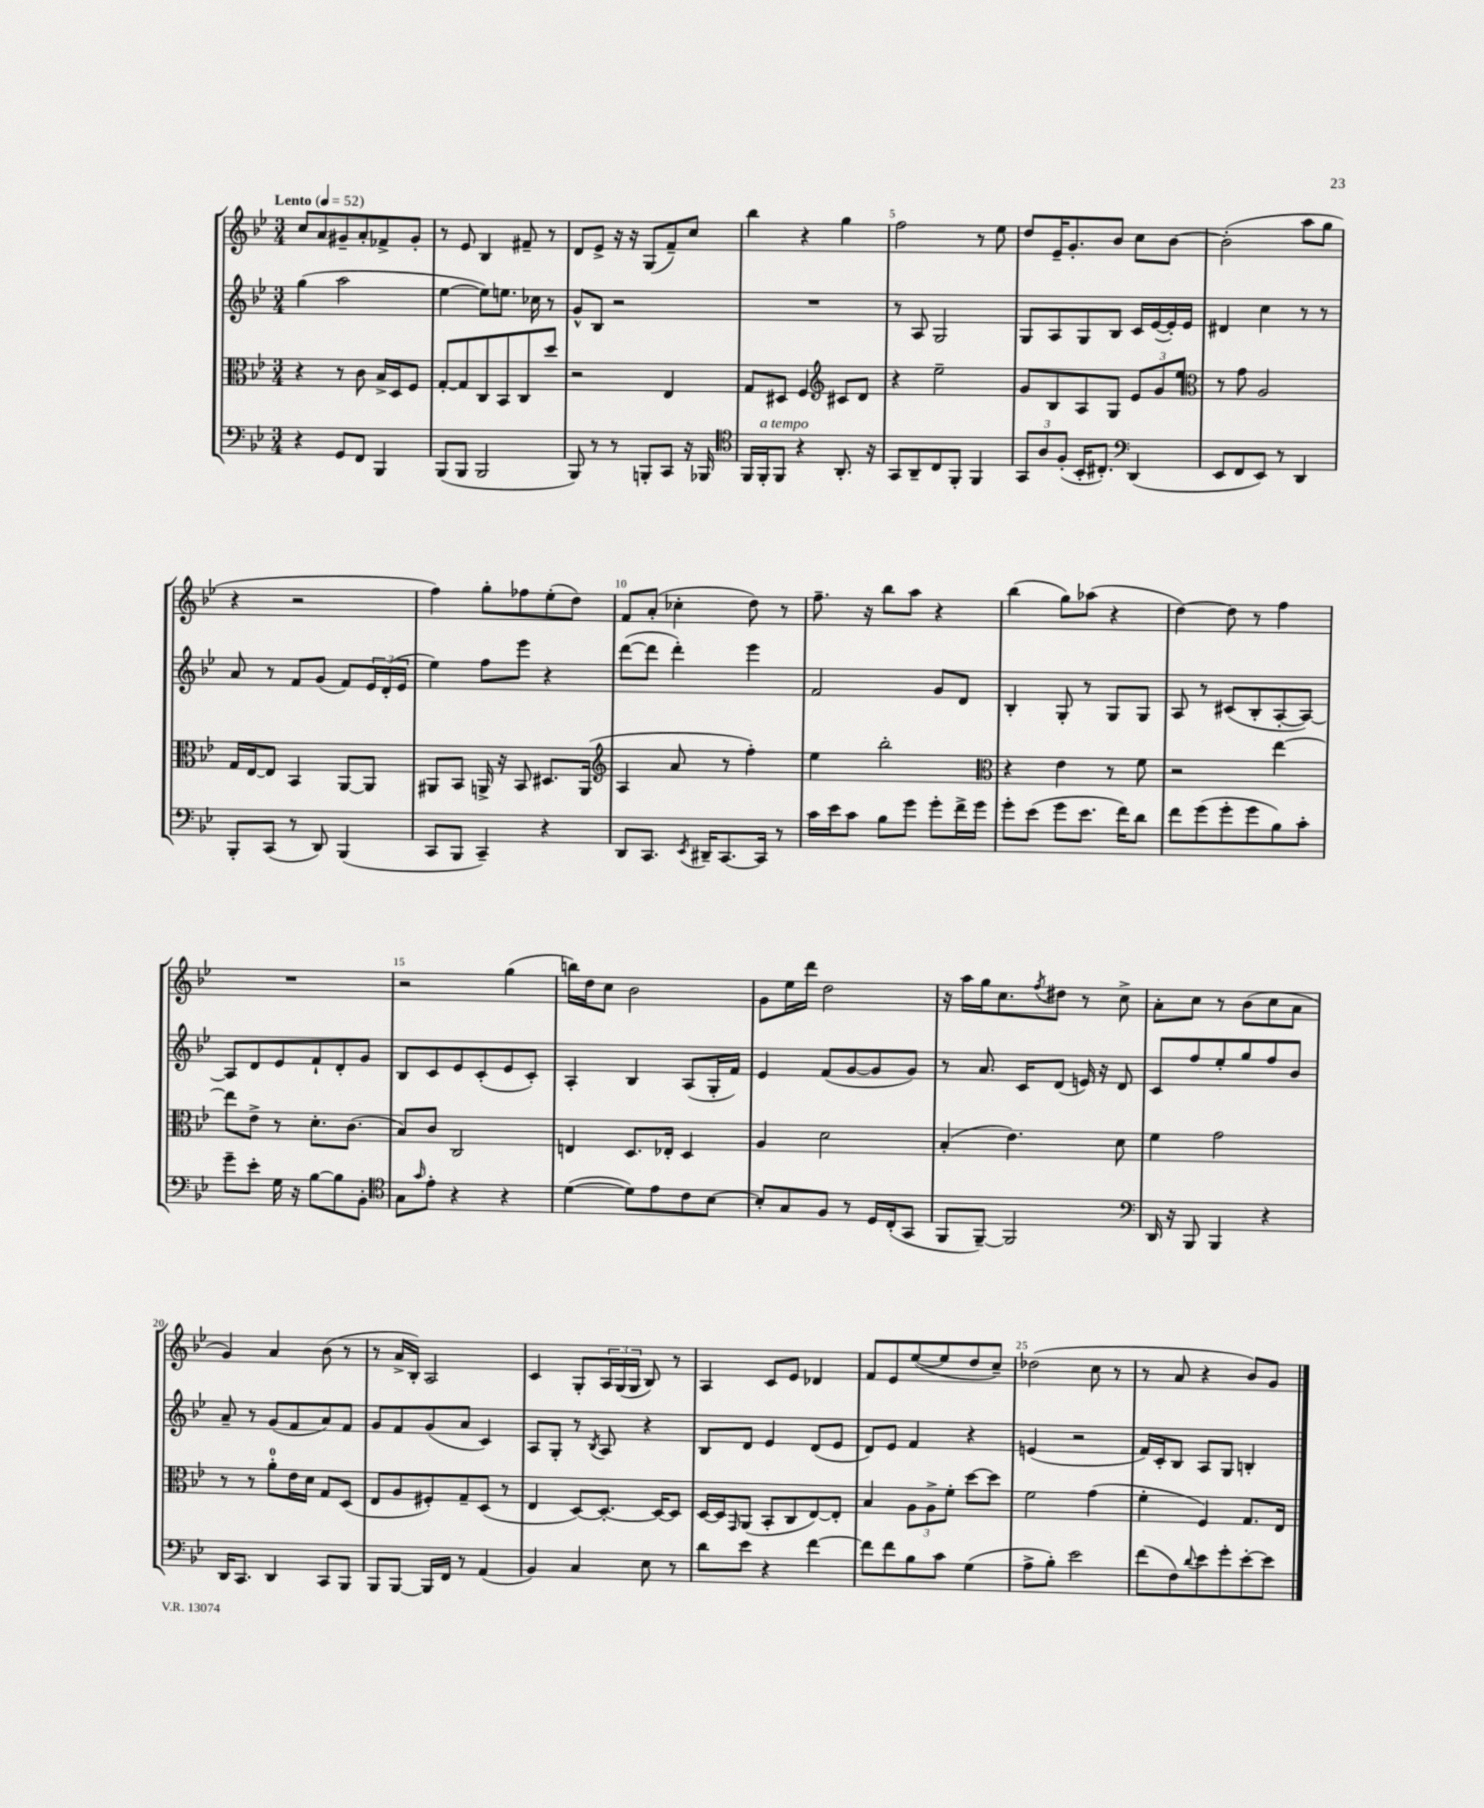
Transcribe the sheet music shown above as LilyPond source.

<<
\new StaffGroup <<
\new Staff = "s0" {
    \clef treble \key bes \major \numericTimeSignature \time 3/4 \tempo "Lento" 4 = 52
    c''8 a'8 gis'8-- a'8-. fes'8-> gis'8-. |
    r8 ees'8 bes4 fis'8-- r8 |
    d'8 ees'8-> r16 r16 g8( f'8--) c''8 |
    bes''4 r4 g''4 |
    f''2 r8 ees''8 |
    d''8 ees'16-- g'8.-. bes'8 c''8 bes'8~ |
    bes'2-.( a''8 g''8 |
    r4 r2 |
    f''4) g''8-. fes''8 ees''8-.( d''8) |
    f'8 a'8-.( ces''4-. d''8) r8 |
    f''8.-- r16 bes''8 a''8 r4 |
    bes''4( g''8) aes''8( r4 |
    d''4~) d''8 r8 f''4 |
    R2. |
    r2 g''4( |
    b''16) d''16 c''8 bes'2 |
    g'8 ees''16 d'''16 d''2 |
    r16 a''16 g''16 c''8. \acciaccatura { f''8 } dis''8 r8 c''8-> |
    a'8-. c''8 r8 bes'8( c''8 a'8 |
    g'4) a'4 bes'8( r8 |
    r8 a'16-> bes16-.) a2 |
    c'4 g8-. \tuplet 3/2 { a16 g16( g16 } bes8) r8 |
    a4 c'8 ees'8 des'4 |
    f'8 ees'8 ees''8~( ees''8 d''8 c''8--) |
    des''2( c''8 r8 |
    r8 a'8 r4 bes'8) g'8 \bar "|." |
}
\new Staff = "s1" {
    \clef treble \key bes \major \numericTimeSignature \time 3/4
    g''4( a''2 |
    ees''4~ ees''8) e''8. ces''16 r8 |
    g'8-^ bes8 r2 |
    R2. |
    r8 a8 g2 |
    g8 a8 g8 bes8 c'16 ees'16~( ees'16-.) ees'16 |
    dis'4 c''4 r8 r8 |
    a'8 r8 f'8 g'8( f'8) \tuplet 3/2 { ees'16 d'16-.( ees'16 } |
    ees''4) f''8 ees'''8 r4 |
    d'''8~( d'''8 d'''4-.) ees'''4 |
    f'2 g'8 d'8 |
    bes4-. g8-. r8 g8 g8 |
    a8 r8 cis'8( bes8-. a8~-. a8~) |
    a8 d'8 ees'8 f'8-! d'8-. g'8 |
    bes8 c'8 ees'8 c'8-.( ees'8 c'8-.) |
    a4-. bes4 a8( g16-. f'16) |
    ees'4 f'8( g'8~ g'8 g'8) |
    r8 a'8. c'16 d'8( e'16) r16 d'8 |
    c'8 f''8 ees''8-. g''8 f''8 bes'8 |
    a'8-- r8 g'8( f'8 a'8) f'8 |
    g'8 f'8 g'8( a'8 c'4) |
    a8 g8-. r8 \acciaccatura { bes8 } a8 r4 |
    bes8 d'8 ees'4 d'8( ees'8 |
    d'8) ees'8 f'4 r4 |
    e'4( r2 |
    f'16) c'16-. bes8 a8 g8 b4-. \bar "|." |
}
\new Staff = "s2" {
    \clef alto \key bes \major \numericTimeSignature \time 3/4
    r4 r8 c'8 bes16-> d16 f8 |
    g8~-. g8 c8 bes,8 c8 d''8 |
    r2 ees4 |
    g8 dis8 f4 \clef treble cis'8 d'8 |
    r4 ees''2-- |
    g'8 bes8 a8 g8 \tuplet 3/2 { ees'8 g'8 ees''8 } |
    \clef alto r8 g'8 a2 |
    g16 ees16~ ees8 bes,4 a,8~ a,8 |
    ais,8 bes,8 a,16-> r16 bes,8 dis8. a,16( |
    \clef treble a4 a'8 r8 f''4-.) |
    ees''4 bes''2-. |
    \clef alto r4 ees'4 r8 f'8 |
    r2 ees''4~ |
    ees''8 ees'8-> r8 d'8.-. c'8.( |
    bes8) c'8 c2 |
    e4 d8. ees16-. d4 |
    a4 d'2 |
    bes4-.( ees'4.) d'8 |
    f'4 g'2 |
    r8 r8 a'8-0-. ees'16 d'16 g8 d8( |
    ees8 a8 fis8-.) g8-- d8( r8 |
    ees4 d8~) d8.~-. d16~ d8 |
    d16~ d16 \grace { g,16 } a,8( bes,8-. c8 ees8~) ees8-. |
    bes4 \tuplet 3/2 { a8 a8-> f'8-. } d''8~ d''8 |
    f'2 g'4( |
    f'4-. f4) g8. ees16 \bar "|." |
}
\new Staff = "s3" {
    \clef bass \key bes \major \numericTimeSignature \time 3/4
    r4 g,8 f,8 bes,,4 |
    bes,,8( bes,,8 bes,,2 |
    bes,,8) r8 r8 b,,8-. c,8 r16 bes,,16 |
    \clef tenor f,16 f,16-.^\markup { \italic "a tempo" } f,8 r4 a,8.-. r16 |
    g,8 a,8-- c8 f,8-. f,4 |
    \tuplet 3/2 { g,8 a8 f8-.( } bes,16-. cis8.-.) \clef bass d,4( |
    ees,8 f,8 ees,8) r8 d,4 |
    bes,,8-. c,8( r8 d,8) bes,,4( |
    c,8 bes,,8 c,4--) r4 |
    d,8 c,8. \acciaccatura { ees,8 } dis,16-- c,8.~ c,16 r8 |
    c'16 ees'16 c'8 bes8 g'8 g'8-. f'16-> g'16 |
    g'8-. ees'8( g'8 ees'8. f'16) d'8 |
    f'8 g'8( g'8-. g'8 bes8) c'8-. |
    g'8-- ees'8-. g16 r16 bes8~ bes8 bes,8-. |
    \clef tenor g8 \grace { g'16 } ees'8-. r4 r4 |
    d'4~( d'8) ees'8 c'8 bes8~ |
    bes8-. g8 f8 r8 d16 c16-.( g,8 |
    f,8 f,8~--) f,2 |
    \clef bass d,16 r16 bes,,8 bes,,4 r4 |
    d,16 c,8. d,4 c,8 bes,,8 |
    bes,,8 bes,,8~ bes,,16 f,16 r8 a,4( |
    bes,4) c4 ees8 r8 |
    d'8 ees'8 r4 f'4~ |
    f'8 f'8 bes8 c'8 g4( |
    a8-> bes8-.) ees'2 |
    f'8( f8) \appoggiatura { d'8 } ees'8 g'8-. ees'8~-. ees'8 \bar "|." |
}
>>
>>
\layout { \context { \Score \override BarNumber.break-visibility = ##(#f #t #t) barNumberVisibility = #(every-nth-bar-number-visible 5) } }
